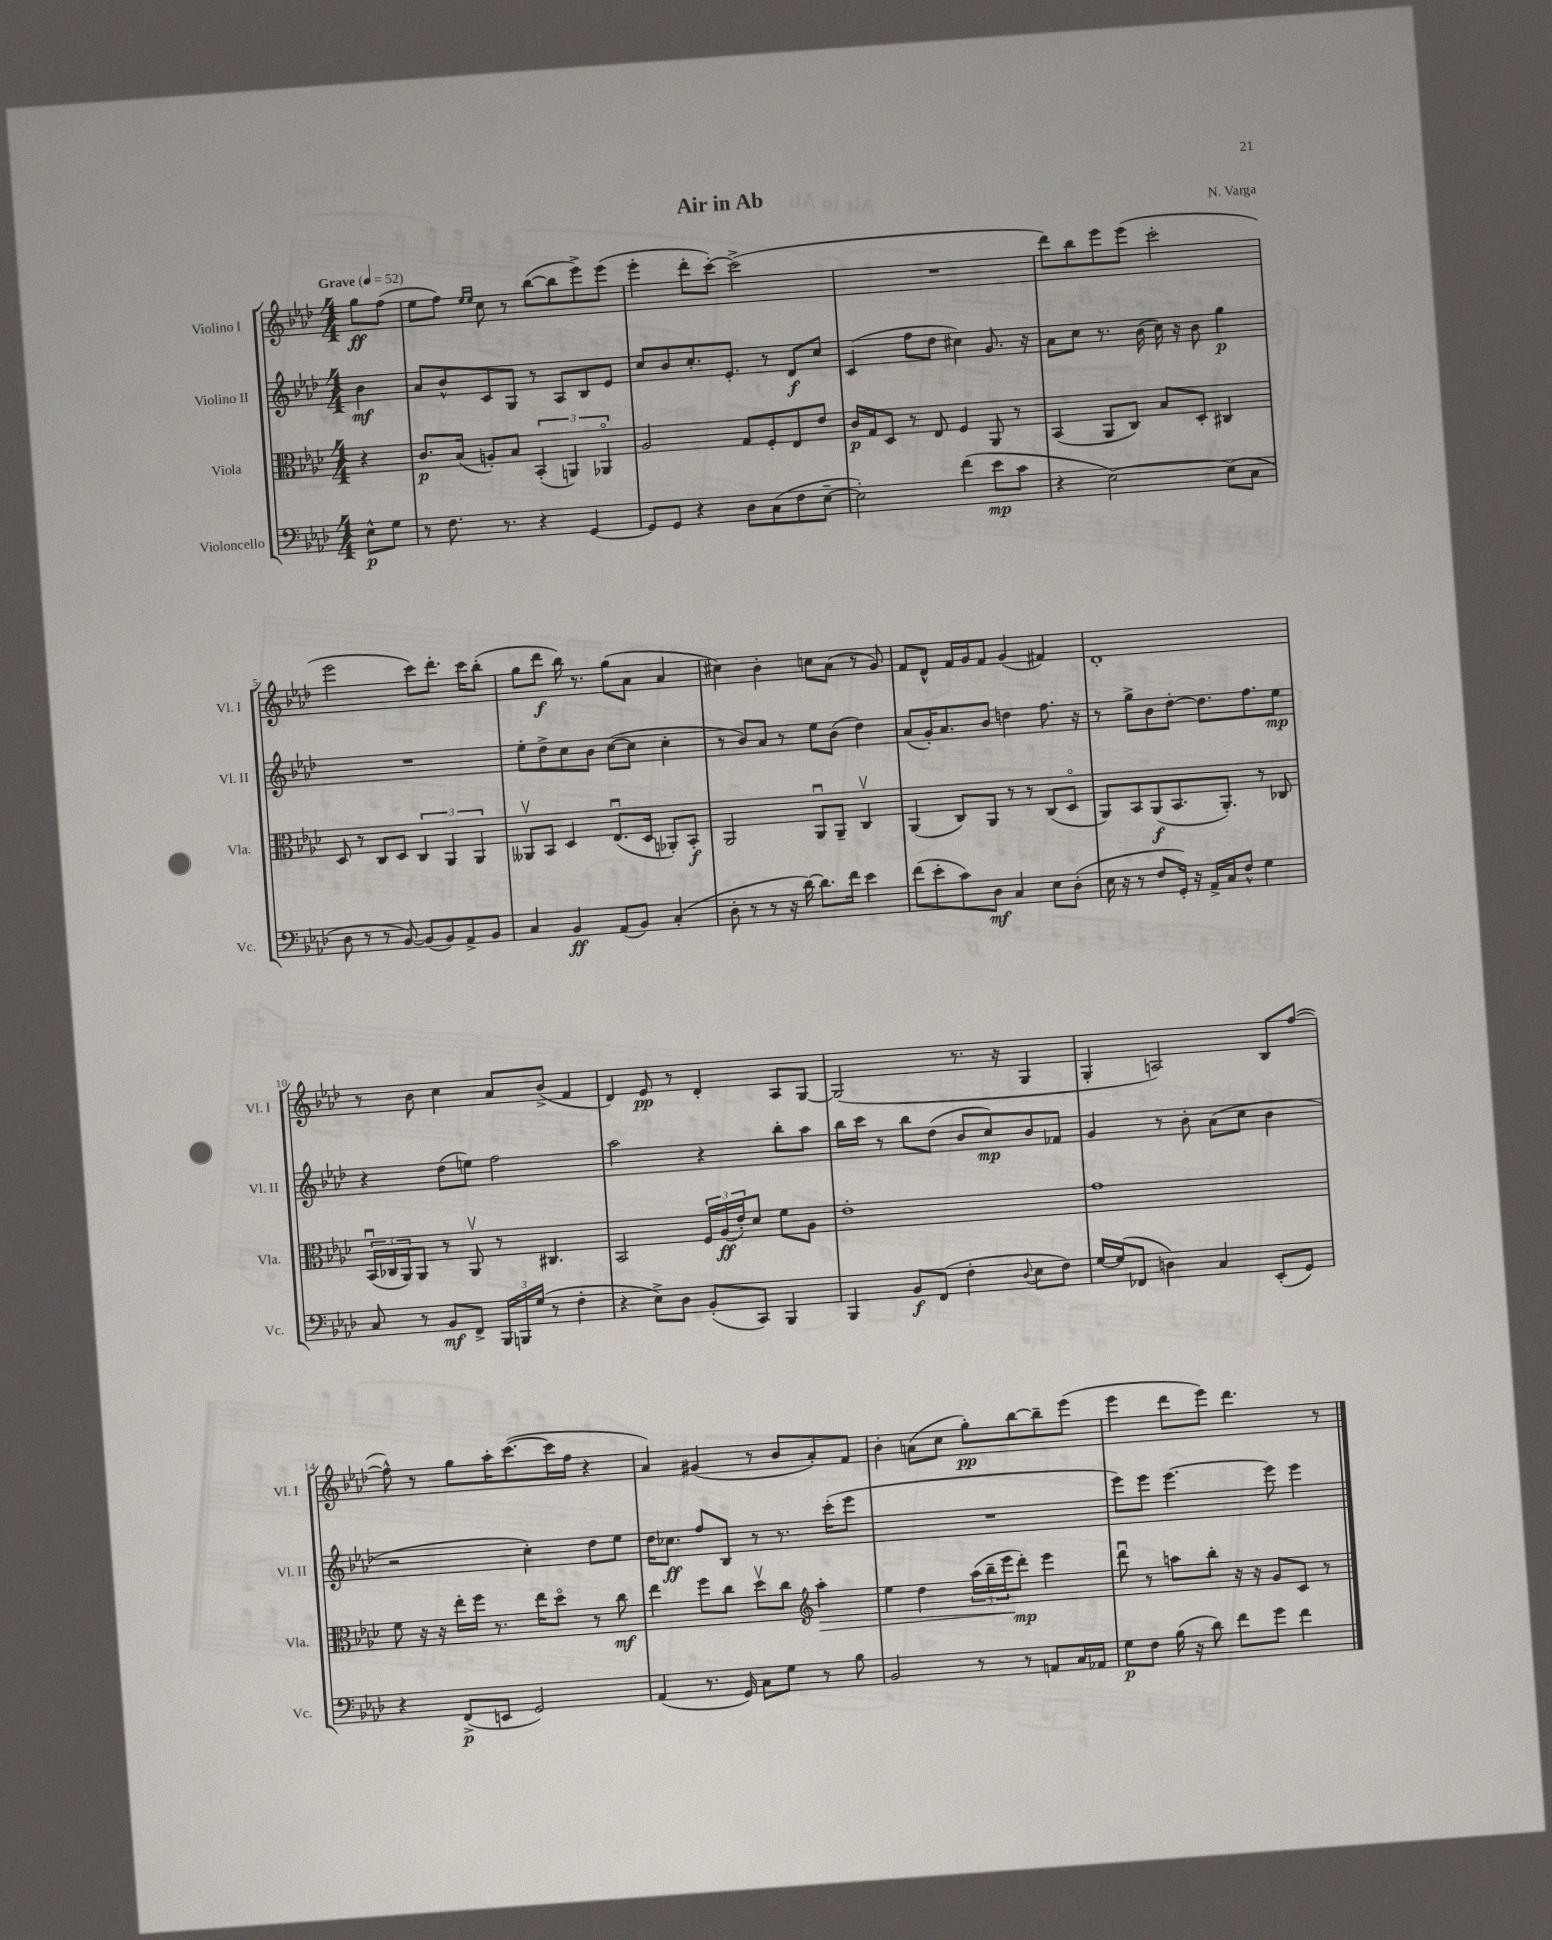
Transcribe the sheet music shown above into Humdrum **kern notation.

**kern	**kern	**kern	**kern
*staff4	*staff3	*staff2	*staff1
*clefF4	*clefC3	*clefG2	*clefG2
*k[b-e-a-d-]	*k[b-e-a-d-]	*k[b-e-a-d-]	*k[b-e-a-d-]
*M4/4	*M4/4	*M4/4	*M4/4
*MM52	*MM52	*MM52	*MM52
8E-^^	4r	4b-	8gg
8G	.	.	(8ff
=	=	=	=
8r	8.c	8a-	8ee-
8.F	.	8b-^^	8ff)
.	(16B-	.	.
.	.	.	16qqee-
.	.	.	16qqee-
.	8A')	8c	8cc
8.r	.	.	.
.	8B-	8G	8r
4r	(6BB-'	8r	([8bb-
.	.	8A-	8bb-]
.	6AA)	.	.
[4GG	.	8B-	8eee-^)
.	6AA-o	.	.
.	.	8e-	(8eee-
=	=	=	=
8GG]	2A-	8cc	4eee-'
8GG	.	8b-	.
4r	.	8.cc'	8ddd-'
.	.	.	[8ccc')
.	.	8.e-'	.
8D-	8G	.	(2ccc^]
(8C	8F'	8r	.
8F	8E-	8d-	.
[8E-~	8e-	8cc	.
=	=	=	=
2E-'])	16c	(4c	1r
.	16G	.	.
.	8D-	.	.
.	8r	8ff	.
.	8E-	8dd-	.
(4f	4F	4cc#)	.
8e-	8AA-	8.g	.
8c	8r	.	.
.	.	16r	.
=	=	=	=
4r	(4BB-	8a-	8ddd-)
.	.	8cc	8bb-
[2E-)	8AA-	8.r	8eee-
.	8C)	.	(8eee-
.	.	(16b-	.
.	8B-	16cc)	2ccc'
.	.	16r	.
.	8D-'	8b-	.
(8E-]	4C#	4gg	.
8C	.	.	.
=	=	=	=
8D-	8D-	1r	2eee-
8r	8r	.	.
8r	8C	.	.
[8BB-)	8D-	.	.
(8BB-]	6C	.	8ccc)
8BB-)	.	.	8.ddd-'
.	6AA-	.	.
8AA-^	.	.	.
.	.	.	16ccc
.	6AA-	.	.
8BB-	.	.	(8bb-'
=	=	=	=
4C	8AA--v	8ee-'	8gg
.	8BB-	8dd-^	8ddd-
4BB-	4D-	8cc	16bb-)
.	.	.	8.r
.	.	8b-	.
(8AA-	(8.E-u	([8cc	(8gg
8BB-)	.	8cc]	8a-
.	16D-	.	.
(4C'	8AA-')	4cc'	4a-
.	8BB-'	.	.
=	=	=	=
8D-'	2AA-	8r	4cc#)
8r	.	8b-)	.
8r	.	8a-	4b-'
16r	.	8r	.
[16d-)	.	.	.
8.d-]	8AA-u	8ee-	8cc
.	8AA-~	(8b-	(8a-
16f	.	.	.
4e-	4Cv	4dd-)	8r
.	.	.	8g)
=	=	=	=
(8f	(4AA-	(8a-	8f
8e-'	.	16g')	8d-^^
.	.	8.a-	.
8c)	8C)	.	16f
.	.	.	16g
8D-	8AA-	8b-	8f
4C	8r	4dd	(4g
.	8r	.	.
8E-	(8C	8.ff	4f#)
(8D-'	8D-o	.	.
.	.	16r	.
=	=	=	=
16E-	8AA-)	8r	1d-'
16r	.	.	.
8r	8BB-	8gg^	.
8F	(8AA-	8b-	.
16GG')	8.BB-	[8dd-'	.
16r	.	.	.
16AA-^	.	8.dd-]	.
16C	8.AA-')	.	.
8F^^	.	.	.
.	.	8.ff	.
4G	8r	.	.
.	8C-	8ee-	.
=	=	=	=
8C	(24BB-u	4r	8r
.	24C-	.	.
.	24AA-)	.	.
8r	8AA-	.	8b-
8BB-	8r	(8dd-	4cc
8FF^	8AA-v	8ee)	.
24BBB-	8r	2ff	8a-
24BBB	.	.	.
(24G	.	.	.
8r	4.C#	.	(8b-^
4F'	.	.	4f
=	=	=	=
4r	2BB-	2aa-	4d-)
8E-^)	.	.	8e-
8D-	.	.	8r
(8BB-'	24F	4r	4d-'
.	(24A-	.	.
.	24e-')	.	.
8CC)	8d-	.	.
4BBB-	8f	8bb-'	8A-
.	8A-	8aa-	[8G
=	=	=	=
4BBB-	1e-'	16bb-	(2G]
.	.	16ccc	.
.	.	8r	.
8BB-	.	8bb-	.
(8FF	.	(8dd-	.
4F'	.	8b-	8.r
.	.	8cc)	.
.	.	.	16r
8qqD-	.	.	.
8E-	.	8b-	4G
8F)	.	8f-	.
=	=	=	=
[16G	1g	4g	4G'
(16G]	.	.	.
8FF-	.	.	.
4D)	.	8r	2A)
.	.	8b-'	.
4C	.	(8a-	.
.	.	8cc	.
(8EE-'	.	4b-	8B-
8GG)	.	.	([8ff
=	=	=	=
4r	8f	2r	8ff^^])
.	16r	.	8r
.	16r	.	.
(8FF^	16ee-'	.	8gg
.	16ff	.	.
8EE	8.r	.	16aa-'
.	.	.	([8.ccc
2GG)	.	4cc')	.
.	16ee-	.	.
.	8dd-o	.	16ccc]
.	.	.	16ff
.	8r	8dd-	4r
.	8cc	8ee-	.
=	=	=	=
(4AA-	4ee-	16dd-	4a-)
.	.	8.cc-	.
8.r	8ff	8ff	(4g#
.	8cc	8B-	.
16GG)	.	.	.
8C	8dd-v	8r	8r
8G	8cc	8.r	8b-
*	*clefG2	*	*
8r	4aa-'	.	8a-')
.	.	(16ccc'	.
8B-	.	8eee-	8f
=	=	=	=
2BB-	4ee-	1r	4b-'
.	4dd-	.	(8a
.	.	.	8cc
8r	(24aa-	.	8gg')
.	24bb-~	.	.
.	24eee-	.	.
8r	8ddd-')	.	[8bb-
8AA	4eee-	.	8bb-~]
16C	.	.	(8eee-
16AA-	.	.	.
=	=	=	=
8G	8ddd-u	8eee-)	4eee-
8F	8r	8eee-	.
(16B-	8aa	[4.eee-	8ddd-
16r	.	.	.
8d-)	8bb-'	.	8eee-)
8f	16r	.	4.ddd-
.	16r	.	.
8g	8g	8eee-]	.
4f	8c	4eee-	.
.	8r	.	8r
==	==	==	==
*-	*-	*-	*-
